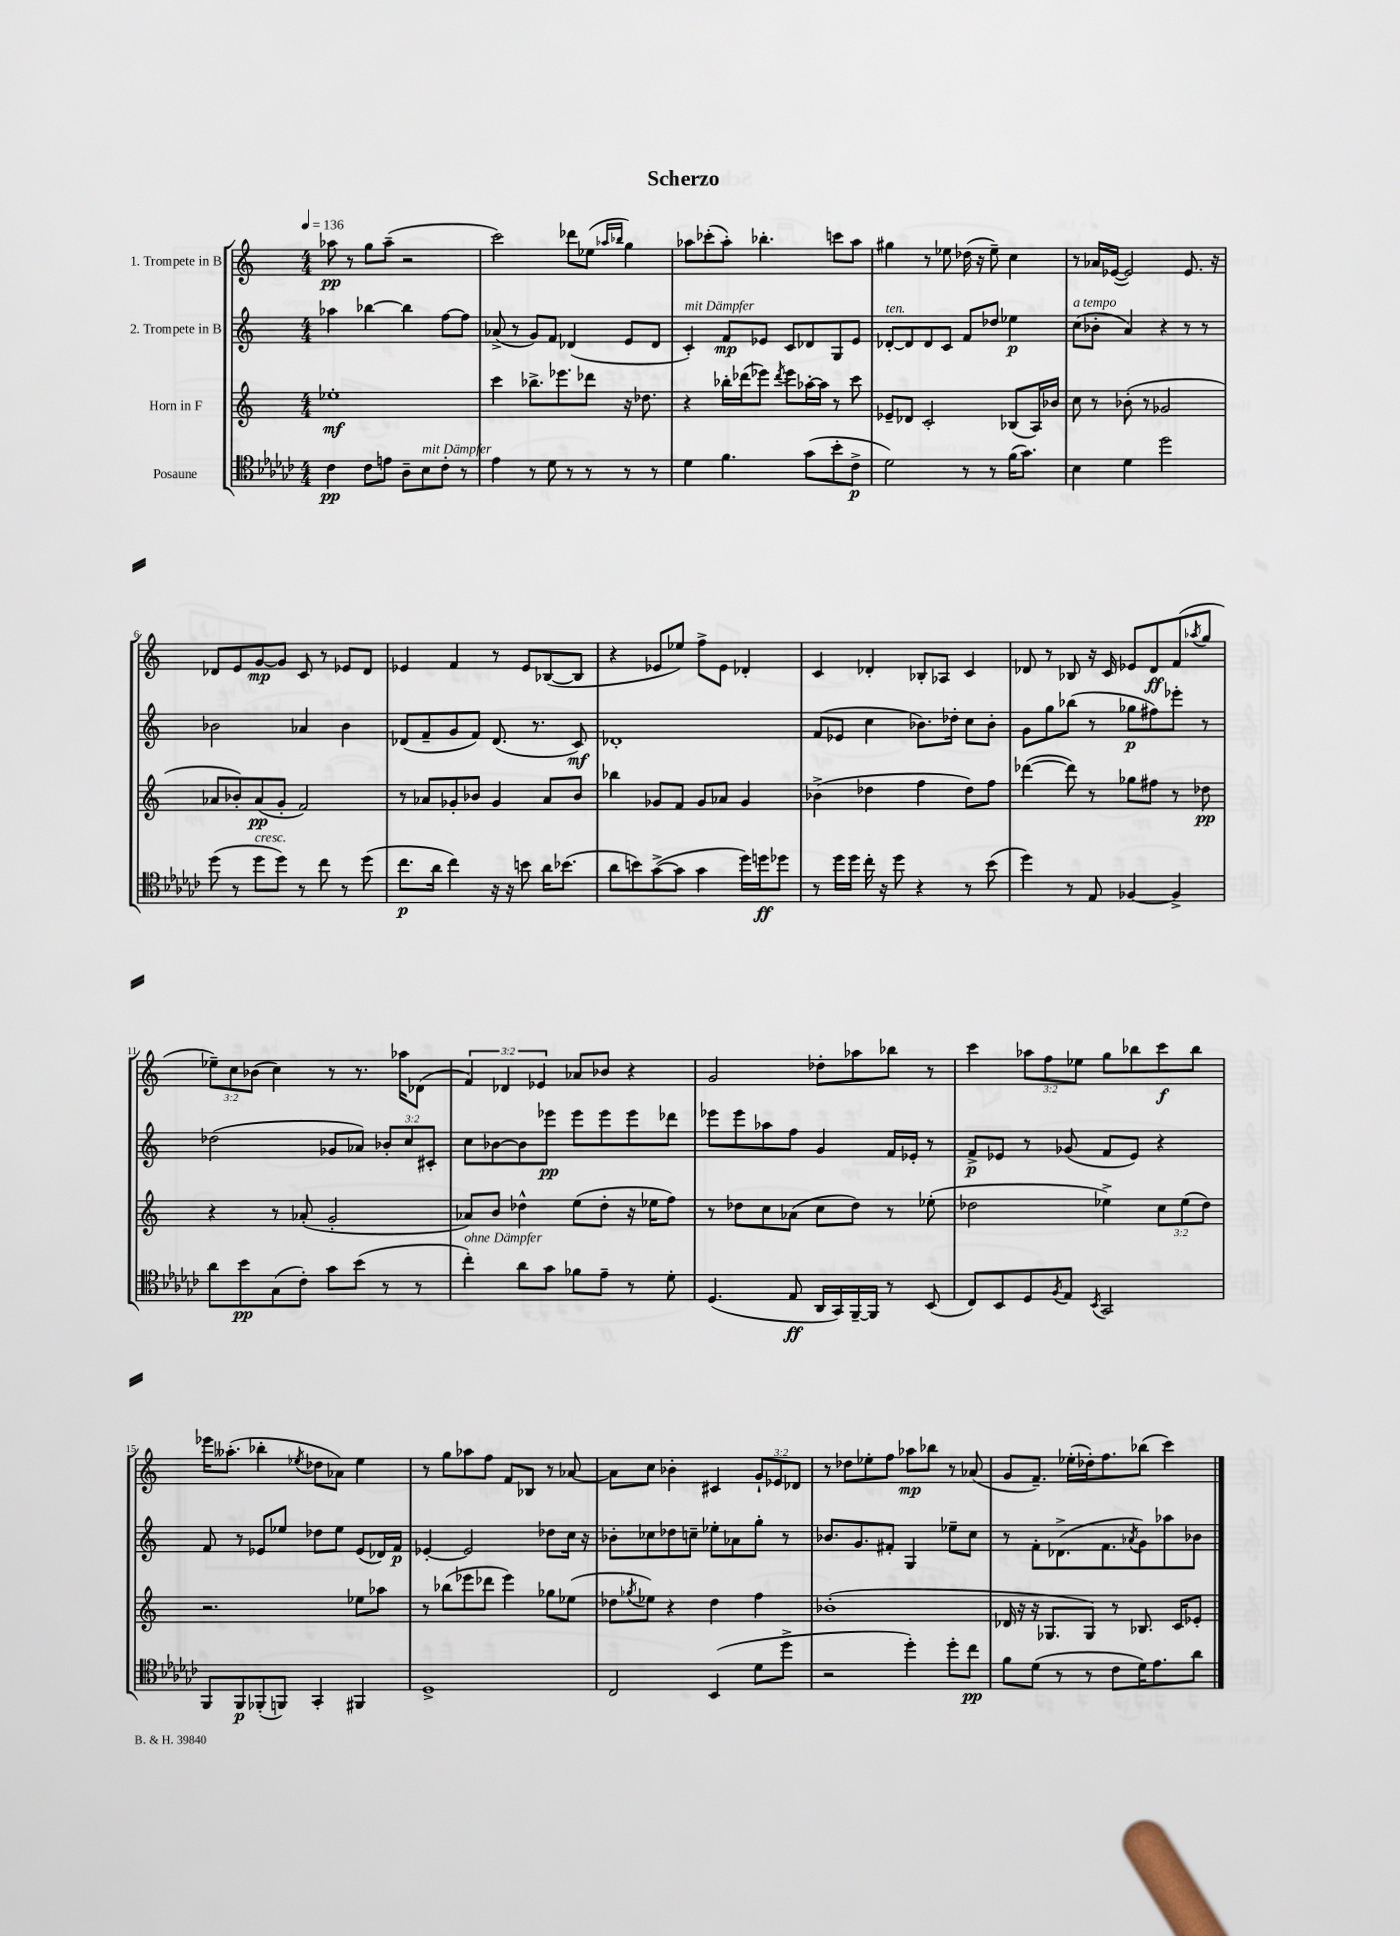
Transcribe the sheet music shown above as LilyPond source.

\header { title = "Scherzo" }
<<
\new StaffGroup <<
\new Staff = "s0" \with { instrumentName = "1. Trompete in B" } {
    \clef treble \key c \major \numericTimeSignature \time 4/4 \override Staff.TupletNumber.text = #tuplet-number::calc-fraction-text \tempo 4 = 136
    aes''8\pp r8 g''8 aes''8--( r2 |
    c'''2) des'''8 ees''8( \grace { aes''16 bes''16 } g''4) |
    aes''8 ces'''8-.( aes''8-.) bes''4.-. c'''8 aes''8 |
    gis''4 r8 ees''8 des''16( r16 ees''8--) c''4 |
    r8 aes'16 ees'16~( ees'2) ees'8. r16 |
    des'8 e'8 g'8~\mp g'8 c'8 r8 ees'8 des'8 |
    ees'4 f'4 r8 ees'8 bes8~( bes8 |
    r4 ees'8 ees''8) f''8-> ees'8 des'4-. |
    c'4 des'4-. bes8-. aes8 c'4 |
    des'8 r8 bes8 r16 c'16 ees'8 des'8\ff f'8( \acciaccatura { aes''8 } g''8 |
    \tuplet 3/2 { ees''8--) c''8 bes'8( } c''4) r8 r8. aes''16 des'8( |
    \tuplet 3/2 { f'4) des'4 ees'4 } aes'8 bes'8 r4 |
    g'2 des''8-. aes''8 bes''8 r8 |
    c'''4 \tuplet 3/2 { aes''8 f''8 ees''8 } g''8 bes''8 c'''8\f bes''8 |
    ees'''16 aeses''8.-.( bes''4-. \acciaccatura { ees''8 } des''8 aes'8) ees''4 |
    r8 g''8 aes''8 f''8 f'8 bes8 r8 aes'8~ |
    aes'8 c''8 bes'4-. cis'4 \tuplet 3/2 { g'8-! ees'8 des'8 } |
    r8 des''8 ees''8-. f''8 aes''8\mp bes''8 r8 aes'8( |
    g'8 f'8.--) ees''16-.( des''16-.) f''8. bes''8( c'''4) \bar "|." |
}
\new Staff = "s1" \with { instrumentName = "2. Trompete in B" } {
    \clef treble \key c \major \numericTimeSignature \time 4/4 \override Staff.TupletNumber.text = #tuplet-number::calc-fraction-text
    aes''4 bes''4~ bes''4 f''8~ f''8 |
    aes'8->( r8 g'8) f'8 des'4( e'8 des'8 |
    c'4-.^\markup { \italic "mit Dämpfer" }) f'8\mp ees'8 c'8 des'8 g8 ees'8 |
    des'8~-.^\markup { \italic "ten." } des'8 des'8 c'8 f'8 des''8 ees''4\p |
    c''8^\markup { \italic "a tempo" }( bes'8-. a'4) r4 r8 r8 |
    bes'2 aes'4 bes'4 |
    des'8( f'8-- g'8 f'8) des'8.( r8. c'8\mf) |
    des'1-. |
    f'8( ees'8 c''4 bes'8.) des''16-. c''8 bes'8-. |
    g'8 g''8 bes''8( r8 ges''8\p fis''8) ees'''8-. r8 |
    des''2( ges'8 aes'8) \tuplet 3/2 { bes'8-. c''8 cis'8-. } |
    c''8 bes'8~ bes'8 ees'''8\pp ees'''8 ees'''8 ees'''8 des'''8 |
    ees'''8 ees'''8 aes''8 f''8 g'4 f'16 ees'16-. r8 |
    f'8->\p ees'8 r8 ges'8( f'8 ees'8) r4 |
    f'8 r8 ees'8 ees''8 des''8 ees''8 ees'8( des'16) f'16\p |
    ees'4~-. ees'2 des''8 c''16 r16 |
    bes'8-. ces''8 des''8 c''8-- ees''8-. aes'8 g''8-. r8 |
    bes'8. g'8. fis'8-. g4 ees''8-- c''8 |
    r8 f'8-. des'8.->( f'8. \acciaccatura { aes'8 } g'8) aes''8 bes'8 \bar "|." |
}
\new Staff = "s2" \with { instrumentName = "Horn in F" } {
    \clef treble \key c \major \numericTimeSignature \time 4/4 \override Staff.TupletNumber.text = #tuplet-number::calc-fraction-text
    ees''1-.\mf |
    c'''4 bes''8.-> ees'''8. des'''8 r16 des''8. |
    r4 bes''16-. des'''16( ees'''8) \acciaccatura { des'''8 } ees'''8 aes''16~-. aes''16 r8 c'''8 |
    ees'8-- des'8 c'2-. bes8( a16) bes'16 |
    c''8 r8 bes'8-.( r8 ges'2 |
    aes'8 bes'8-.) aes'8\pp( g'8-. f'2) |
    r8 aes'8 ges'8-. bes'8 ges'4 aes'8 bes'8 |
    bes''4 ges'8 f'8 ges'8 aes'8 ges'4 |
    bes'4->( des''4 f''4 des''8) f''8 |
    des'''4~( des'''8) r8 ges''8 fis''8 r8 des''8\pp |
    r4 r8 aes'8-.( g'2-. |
    aes'8) b'8 des''4-^ e''8( des''8-. r16 ees''16 f''8) |
    r8 des''8 c''8 aes'8( c''8 des''8) r8 ees''8-.( |
    des''2 ees''4->) \tuplet 3/2 { c''8 ees''8( des''8) } |
    r2. ees''8 aes''8 |
    r8 bes''8( ees'''8 des'''8 ees'''4) ges''8 ees''8( |
    des''8 \acciaccatura { ges''8 } ees''8) r4 des''4 f''4 |
    bes'1-.( |
    des'16 r16 r16 ges8. ges8) r8 bes8. c'16 ees'8-. \bar "|." |
}
\new Staff = "s3" \with { instrumentName = "Posaune" } {
    \clef tenor \key ges \major \numericTimeSignature \time 4/4
    ces'4\pp ces'8 e'8 aes8-- bes8^\markup { \italic "mit Dämpfer" } ces'8-. r8 |
    ees'4 r8 des'8 r8 r8 r8 r8 |
    des'4 f'4. ges'8( bes'8-. ces'8->\p |
    des'2) r8 r8 f'16( ges'8.) |
    bes4 des'4 des''2 |
    des''8( r8 des''8^\markup { \italic "cresc." } des''8) r8 ces''8 r8 des''8( |
    ces''8.\p aes'16 ces''4) r16 r16 b'8 aes'16 bes'8.( |
    aes'8 b'8) ges'8~->( ges'8 ges'4 des''16) d''16\ff des''8 |
    r8 des''16 des''16 ces''16-. r16 des''8 r4 r8 bes'8( |
    des''4) r8 ees8 fes4~ fes4-> |
    aes'8 bes'8\pp ges8( ces'8-.) ges'8 bes'8( r8 r8 |
    ces''4-.^\markup { \italic "ohne Dämpfer" }) aes'8 ges'8 fes'8 ees'8-- r8 des'8-. |
    des4.( ees8\ff aes,16 ges,16) f,16~-- f,16 r8 bes,8( |
    ces8) bes,8 des8 \acciaccatura { f8 } ees8 \acciaccatura { bes,8 } ges,2 |
    f,8 f,8\p fes,8-.( f,8) ges,4-. fis,4 |
    des1-> |
    ces2 bes,4( des'8 des''8-> |
    r2 des''4-.) des''8-. ces''8\pp |
    f'8 des'8( r8 r8 ces'8 des'16) ees'8. aes'8 \bar "|." |
}
>>
>>
